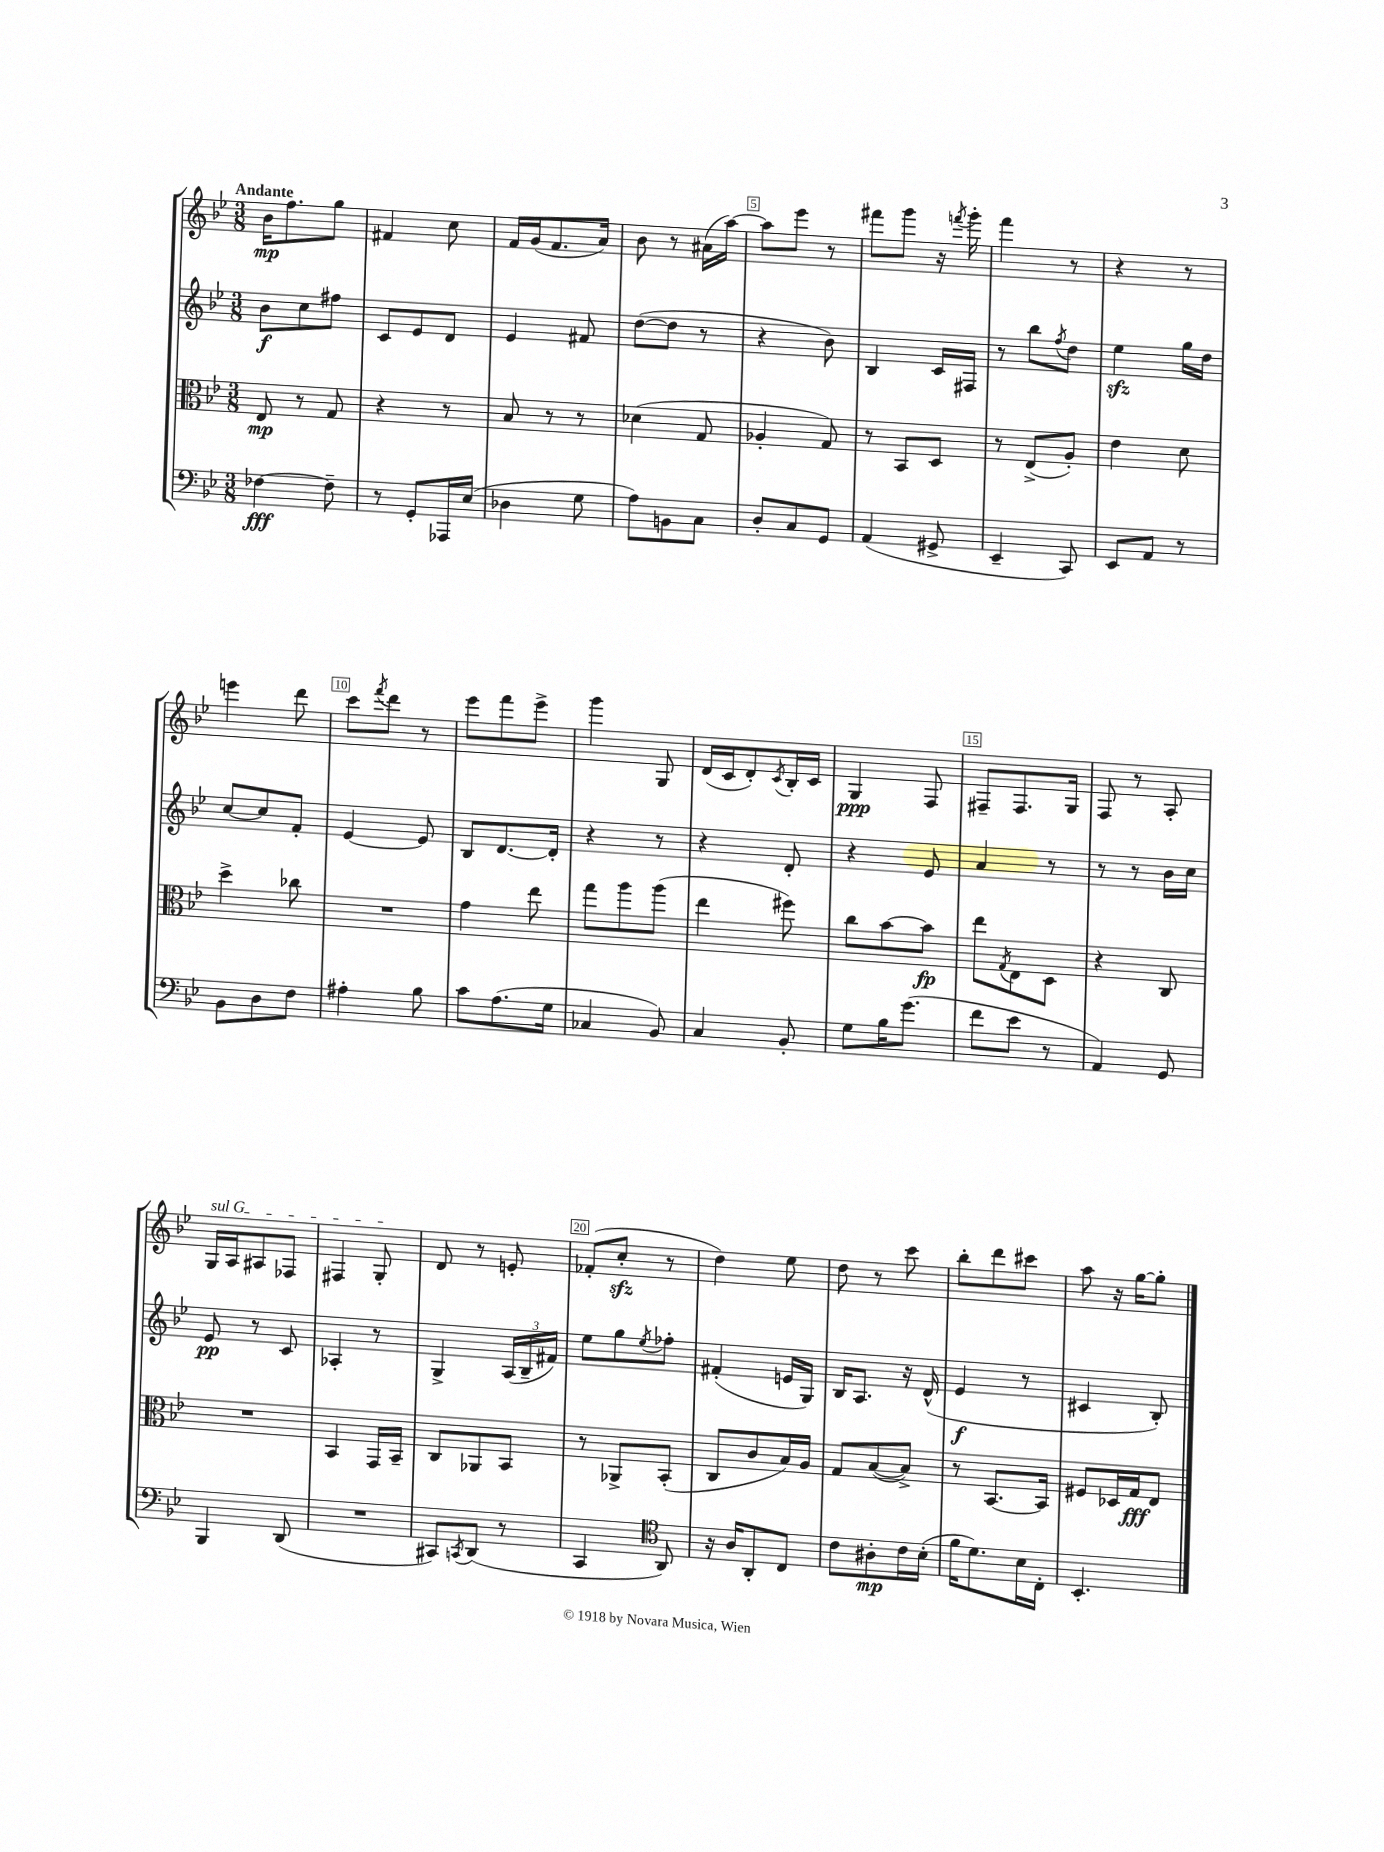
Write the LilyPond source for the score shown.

<<
\new StaffGroup <<
\new Staff = "s0" {
    \clef treble \key bes \major \numericTimeSignature \time 3/8 \tempo "Andante"
    bes'16\mp f''8. g''8 |
    fis'4 c''8 |
    f'16 g'16( f'8. a'16) |
    bes'8 r8 ais'16( a''16~) |
    a''8 ees'''8 r8 |
    fis'''8 g'''8 r16 \acciaccatura { f'''8 } g'''16-. |
    f'''4 r8 |
    r4 r8 |
    e'''4 d'''8 |
    c'''8 \acciaccatura { f'''8 } d'''8 r8 |
    ees'''8 f'''8 ees'''8-> |
    g'''4 g8 |
    d'16( c'16 d'8-.) \acciaccatura { c'8 } bes16-. c'16 |
    g4\ppp f8 |
    fis8-- fis8. g16 |
    f8 r8 a8-. |
    \once \override TextSpanner.bound-details.left.text = \markup { \italic "sul G" } g16\startTextSpan a16 ais8 fes8 |
    fis4 g8-.\stopTextSpan |
    d'8 r8 e'8-. |
    fes'8-.( c''8-.\sfz r8 |
    d''4) ees''8 |
    d''8 r8 c'''8 |
    bes''8-. d'''8 cis'''8 |
    a''8 r16 g''16~ g''8-. \bar "|." |
}
\new Staff = "s1" {
    \clef treble \key bes \major \numericTimeSignature \time 3/8
    bes'8\f c''8 fis''8 |
    c'8 ees'8 d'8 |
    ees'4 fis'8 |
    d''8~( d''8 r8 |
    r4 bes'8) |
    bes4 c'16 fis16 |
    r8 bes''8 \acciaccatura { f''8 } d''8 |
    ees''4\sfz g''16 d''16 |
    c''8~ c''8 f'8-. |
    ees'4~ ees'8 |
    bes8 d'8.~ d'16-. |
    r4 r8 |
    r4 d'8-. |
    r4 ees'8 |
    a'4 r8 |
    r8 r8 bes'16 c''16 |
    ees'8\pp r8 c'8 |
    aes4-. r8 |
    g4-> \tuplet 3/2 { a16( bes16-- fis'16) } |
    ees''8 g''8 \acciaccatura { ees''8 } fes''8-. |
    fis'4-.( e'16 g16) |
    bes16 a8. r16 d'16-^( |
    ees'4\f r8 |
    cis'4 bes8-.) \bar "|." |
}
\new Staff = "s2" {
    \clef alto \key bes \major \numericTimeSignature \time 3/8
    ees8\mp r8 g8 |
    r4 r8 |
    bes8 r8 r8 |
    des'4( g8 |
    aes4-. g8) |
    r8 bes,8 d8 |
    r8 ees8->( a8-.) |
    ees'4 d'8 |
    d''4-> ces''8 |
    R4. |
    g'4 ees''8 |
    g''8 a''8 a''8( |
    ees''4 fis''8) |
    c''8 bes'8~ bes'8\fp |
    ees''8 \acciaccatura { g8 } ees8 d8 |
    r4 c8 |
    R4. |
    bes,4 g,16 bes,16-- |
    c8 aes,8 bes,8 |
    r8 aes,8-> bes,8-.( |
    c8 c'8 bes16) a16 |
    g8 bes8~( bes8->) |
    r8 bes,8.~ bes,16 |
    fis8 des16 g16\fff ees8 \bar "|." |
}
\new Staff = "s3" {
    \clef bass \key bes \major \numericTimeSignature \time 3/8
    fes4~\fff fes8-- |
    r8 g,8-. aes,,16 ees16( |
    des4 g8 |
    a8) b,8 c8 |
    d8-. c8 g,8 |
    a,4( gis,8-> |
    ees,4-- c,8) |
    ees,8 a,8 r8 |
    bes,8 d8 f8 |
    ais4-. bes8 |
    c'8 a8.( g16 |
    ces4 bes,8) |
    c4 bes,8-. |
    g8 bes16 g'8.( |
    f'8 ees'8 r8 |
    a,4) g,8 |
    bes,,4 d,8( |
    R4. |
    cis,8) \acciaccatura { c,8 } d,8( r8 |
    c,4 \clef tenor a,8) |
    r16 a16 a,8-. c8 |
    c'8 ais8-.\mp c'16 bes16-.( |
    f'16 d'8.) bes16 c16-. |
    bes,4.-. \bar "|." |
}
>>
>>
\layout { \context { \Score \override BarNumber.break-visibility = ##(#f #t #t) barNumberVisibility = #(every-nth-bar-number-visible 5) \override BarNumber.stencil = #(make-stencil-boxer 0.1 0.3 ly:text-interface::print) } }
